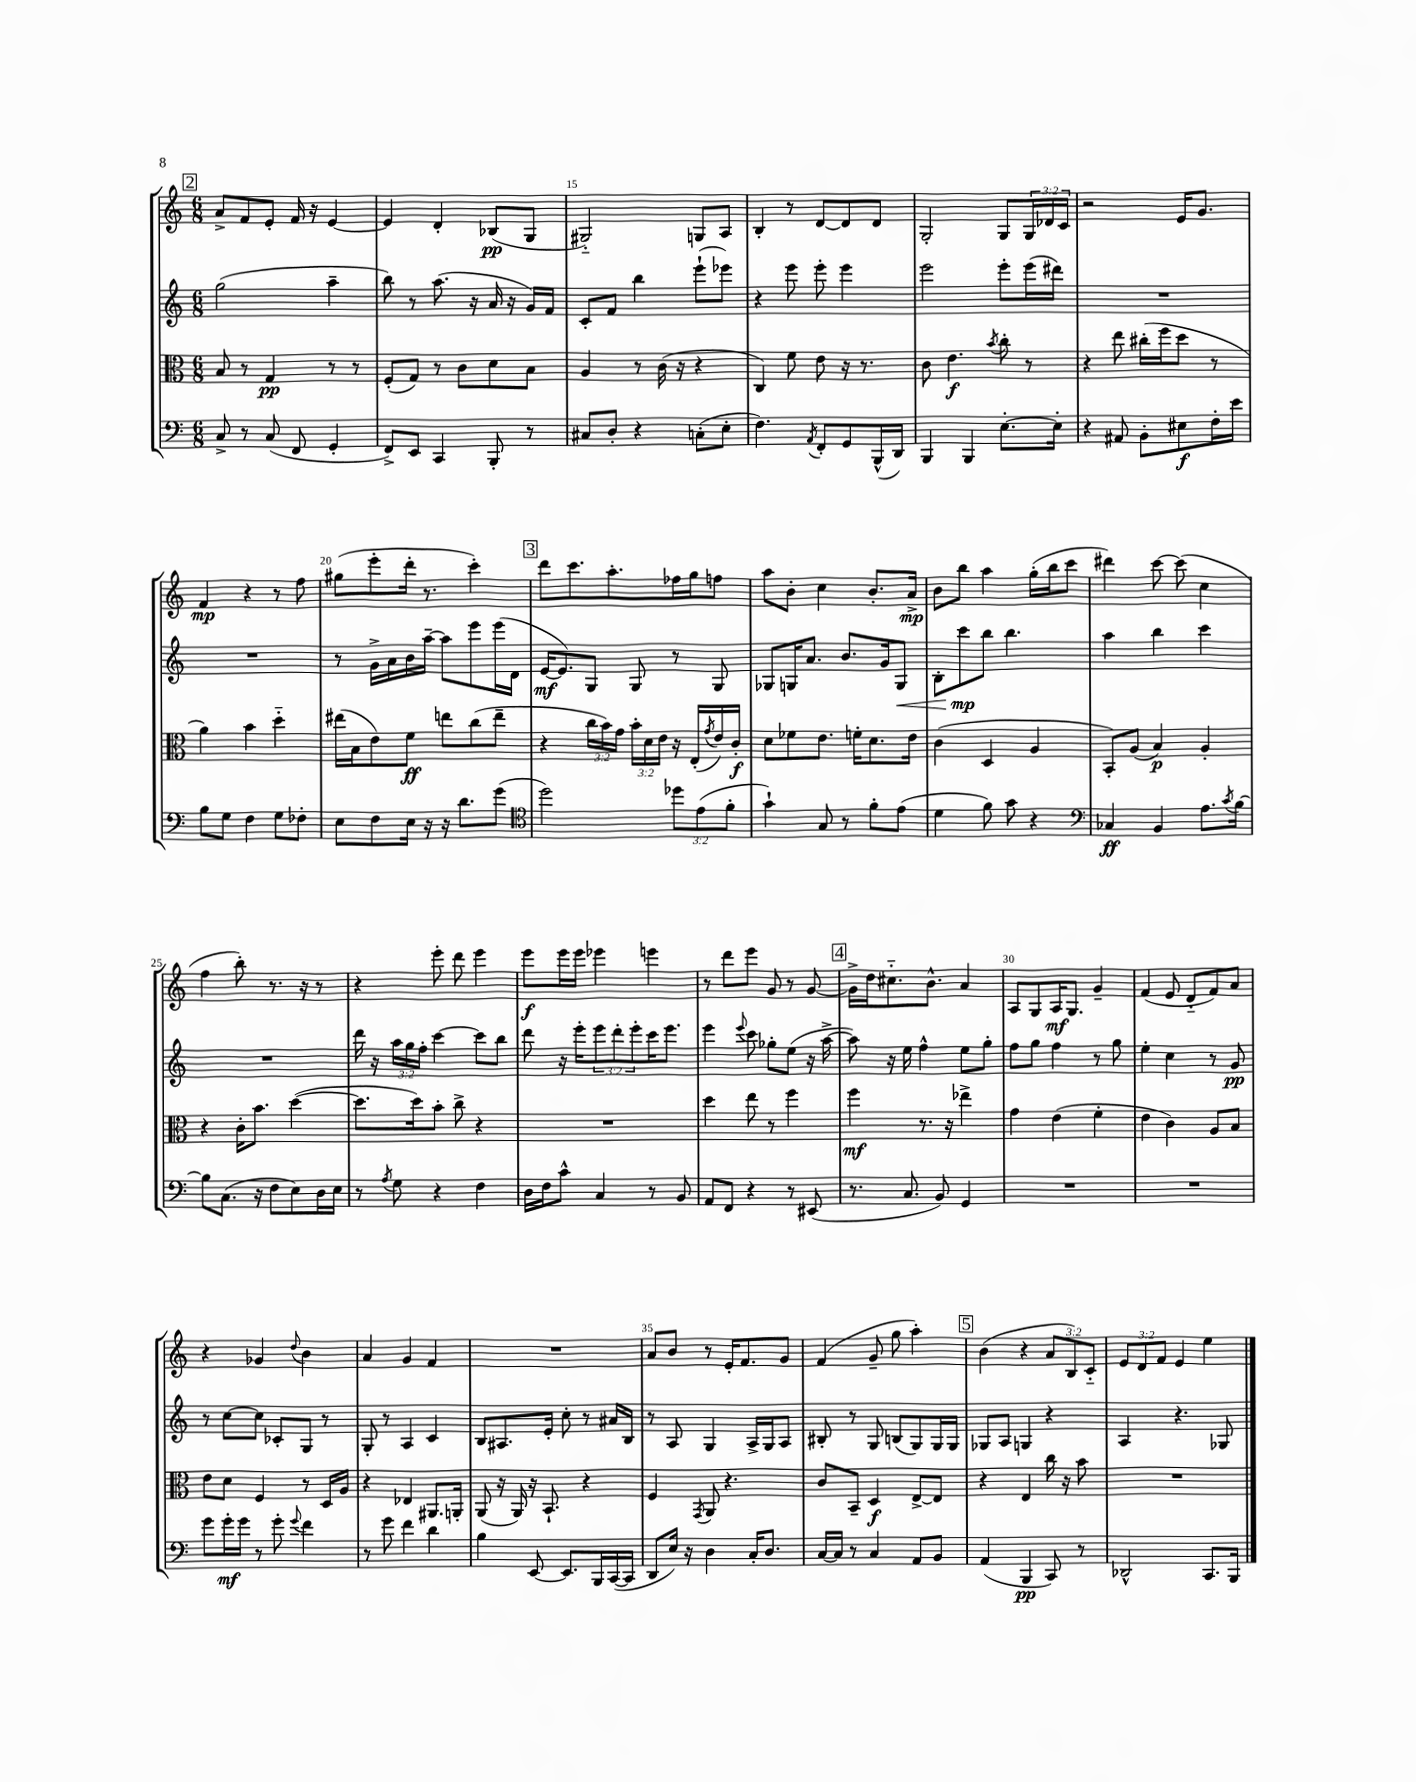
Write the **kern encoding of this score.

**kern	**kern	**kern	**kern
*staff4	*staff3	*staff2	*staff1
*clefF4	*clefC3	*clefG2	*clefG2
*k[]	*k[]	*k[]	*k[]
*M6/8	*M6/8	*M6/8	*M6/8
8C^	8B	(2gg	8a^
8r	8r	.	8f
(8C	4G	.	8e'
8FF	.	.	16f
.	.	.	16r
4GG'	8r	4aa~	[4e
.	8r	.	.
=	=	=	=
8FF^)	(8F'	8bb)	4e]
8EE	8G)	8r	.
4CC	8r	(8.aa	4d'
.	8c	.	.
.	.	16r	.
8BBB'	8d	16a	(8B-
.	.	16r	.
8r	8B	16g)	8G
.	.	16f	.
=	=	=	=
8C#	4A	8c'	2G#'~)
8D'	.	8f	.
4r	8r	4bb	.
.	(16c	.	.
.	16r	.	.
(8C'	4r	(8eee`	8G
8E'	.	8eee-)	8A
=	=	=	=
4.F)	4C)	4r	4B'
.	8f	8eee	8r
8qAA	.	.	.
8FF'	8e	8eee'	[8d
8GG	16r	4eee	8d]
.	8.r	.	.
(16BBB^^	.	.	8d
16DD)	.	.	.
=	=	=	=
4BBB	8c	2eee	2G'
.	4.e	.	.
4BBB	.	.	.
.	8qb	.	.
[8.E'	8cc'	8eee'	8G
.	8r	(16eee	24G
.	.	.	24d-
16E']	.	16ddd#)	.
.	.	.	24c
=	=	=	=
4r	4r	2.r	2r
8AA#	8ee	.	.
8BB'	(16cc#'	.	.
.	16ff	.	.
8E#	8dd	.	16e
.	.	.	8.g
16F'	8r	.	.
16e	.	.	.
=	=	=	=
8B	4a)	2.r	4f
8G	.	.	.
4F	4b	.	4r
8G	4dd'~	.	8r
8F-'	.	.	8ff
=	=	=	=
8E	(16ee#	8r	(8gg#
.	16B	.	.
8F	8e)	16g^	8eee'
.	.	16a	.
16E	8f	16b	16ddd'
16r	.	[16aa~	8.r
16r	8ee	8aa]	.
8.d	.	.	.
.	(8cc	8eee	4ccc')
(8g	8ee~	(16eee	.
.	.	16d	.
=	=	=	=
*clefC4	*	*	*
2dd)	4r	[16e	8ddd
.	.	8.e])	.
.	.	.	8.ccc
.	24cc	8G	.
.	24b)	.	.
.	.	.	8.aa'
.	24g	.	.
.	24b'	8G	.
.	24d	.	.
.	24e	.	.
12dd-	16r	8r	16ff-
.	(16E'	.	16gg
(12e	.	.	.
.	8qg	.	.
.	16e)	8G	8ff
12f'	.	.	.
.	16c'	.	.
=	=	=	=
4g`)	8d	8G-	8aa
.	8f-	16G	8b'
.	.	8.a	.
8G	8.e	.	4cc
8r	.	8.b	.
.	16f'	.	.
8f'	8.d	.	8.b'
.	.	16g	.
(8e	.	8G	.
.	16e	.	16a^
=	=	=	=
4d	(4c	8B'	8b
.	.	8ccc	8bb
8f)	4D	8bb	4aa
8g	.	4.bb	.
4r	4A	.	(16gg'
.	.	.	16bb
.	.	.	8ccc
=	=	=	=
*clefF4	*	*	*
4C-	8BB')	4aa	4ddd#)
.	(8A	.	.
4BB	4B)	4bb	[8ccc
.	.	.	(8ccc]
8.A	4A'	4ccc	4cc
8qc	.	.	.
[16B	.	.	.
=	=	=	=
8B]	4r	2.r	4ff
(8.C	.	.	.
.	16c'	.	8bb')
16r	8.b	.	.
8F	.	.	8.r
8E)	([4dd	.	.
.	.	.	16r
16D	.	.	8r
16E	.	.	.
=	=	=	=
8r	8.dd]	16ddd	4r
.	.	16r	.
8qA	.	.	.
8G	.	24aa	.
.	.	24gg	.
.	16dd)	.	.
.	.	24ff'	.
4r	8b'	[4ccc	8eee'
.	8cc^	.	8ddd
4F	4r	8ccc]	4eee
.	.	8bb	.
=	=	=	=
16D	2.r	8ddd	8eee
16F	.	.	.
8c^^	.	16r	16eee
.	.	16eee'	16eee
4C	.	12eee	4eee-
.	.	12ddd'	.
.	.	12eee'	.
8r	.	16ccc	4eee
.	.	8.eee	.
8BB	.	.	.
=	=	=	=
8AA	4dd	4eee	8r
8FF	.	.	8ddd
.	.	8qqeee	.
4r	8ee	8ccc	8eee
.	8r	8gg-'	8g
8r	4ff	(8ee	8r
(8EE#	.	16r	[8g
.	.	[16aa^	.
=	=	=	=
8.r	4ff	8aa])	16g^]
.	.	.	16dd
.	.	16r	8.cc#'~
8.C	.	16ee	.
.	8.r	4ff^^	.
.	.	.	8.b^^
8BB)	.	.	.
.	16r	.	.
4GG	4ee-^	8ee	4a
.	.	8gg'	.
=	=	=	=
2.r	4g	8ff	8A
.	.	8gg	8G
.	(4e	4ff	16A
.	.	.	8.G
.	4f'	8r	4g~
.	.	8gg	.
=	=	=	=
2.r	4e	4ee'	(4f
.	4c)	4cc	8e
.	.	.	8d'~
.	8A	8r	8f)
.	8B	8g	8a
=	=	=	=
8g	8e	8r	4r
16g'	8d	[8cc	.
16g	.	.	.
8r	4F	8cc]	4g-
8g'	.	8c-'	.
8qqg	.	.	8qqdd
4f	8r	8G	4b
.	16D	8r	.
.	16A	.	.
=	=	=	=
8r	4r	8G'	4a
8g	.	8r	.
4f	4E-	4A	4g
4d	8.AA#	4c	4f
.	16AA'	.	.
=	=	=	=
4B	(8AA	8B	2.r
.	16r	8.A#	.
.	16AA)	.	.
[8EE	16r	.	.
.	8.BB`	16e'	.
8.EE]	.	8cc'	.
.	4r	8r	.
16BBB	.	.	.
([16CC	.	16a#	.
16CC]	.	16B	.
=	=	=	=
8DD	4F	8r	8a
16E)	.	8A	8b
16r	.	.	.
.	8qGG	.	.
4D	8AA	4G	8r
.	4.r	.	16e'
.	.	.	8.f
16C'	.	16A^	.
8.D	.	16G	.
.	.	8A	8g
=	=	=	=
[16C	8c	8B#'	(4f
16C]	.	.	.
8r	8BB~	8r	.
4C	4D	8G	8g~
.	.	(8B	8gg
8AA	[8E^	8G)	4aa')
8BB	8E]	16G	.
.	.	16G	.
=	=	=	=
(4AA	4r	8G-	(4b
.	.	8A	.
4BBB	4E	4G	4r
8CC)	16cc	4r	12a
.	16r	.	.
.	.	.	12B)
8r	8b	.	.
.	.	.	12c'~
=	=	=	=
2DD-^^	2.r	4A	12e
.	.	.	12d
.	.	.	12f
.	.	4.r	4e
8.CC	.	.	4ee
.	.	8G-	.
16BBB	.	.	.
==	==	==	==
*-	*-	*-	*-
